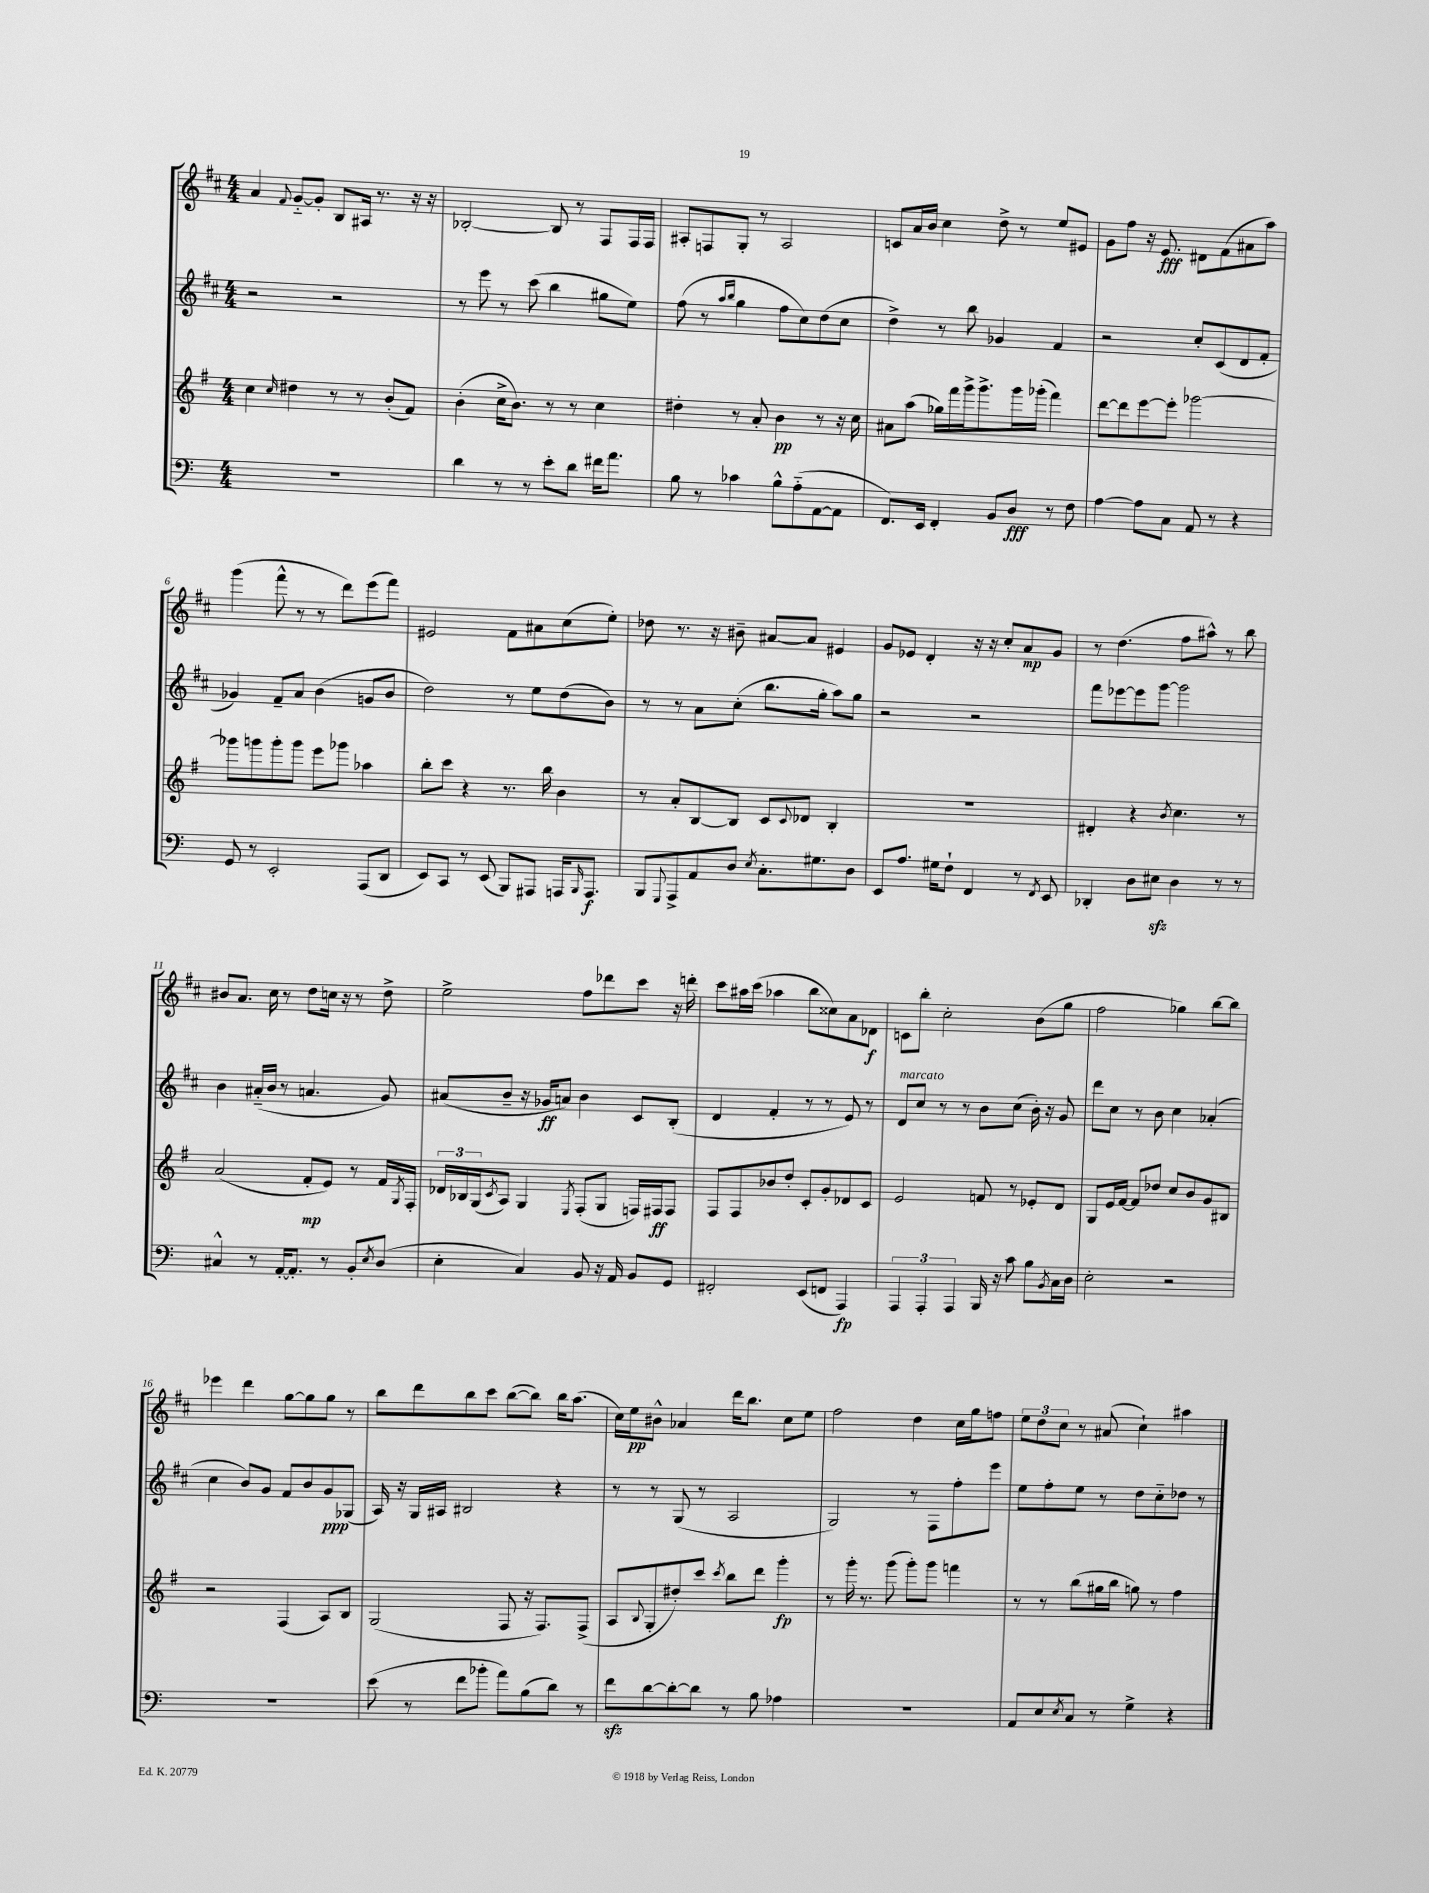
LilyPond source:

<<
\new StaffGroup <<
\new Staff = "s0" {
    \clef treble \key d \major \numericTimeSignature \time 4/4
    a'4 \appoggiatura { fis'8 } g'8~-_ g'8-. b8 ais16 r8. r16 r16 |
    bes2~-. bes8 r8 fis8 fis16 fis16 |
    ais8-. f8 g8-. r8 ais2 |
    c'8 a'16 b'16 cis''4 d''8-> r8 e''8 eis'8 |
    g'8 fis''8 r16 e'8.\fff dis'8 fis'8( ais'8 a''8) |
    g'''4( fis'''8-^ r8 r8 d'''8) e'''8( fis'''8) |
    eis'2 fis'8 ais'8 cis''8( e''8-.) |
    des''8 r8. r16 bis'8-- ais'8~ ais'8 eis'4 |
    g'8 ees'8 d'4-. r16 r16 cis''8-. a'8\mp g'8 |
    r8 d''4.( fis''8 ais''8-^) r8 b''8 |
    bis'8 a'8. cis''16 r8 d''8 c''16 r16 r8 d''8-> |
    e''2-> fis''8 des'''8 cis'''8 r16 d'''16-. |
    cis'''8 ais''16 cis'''16( aes''4 b''8 cisis''8) a'8 des'8\f |
    c'8 b''8-. cis''2-. b'8( g''8 |
    fis''2 ges''4) b''8~ b''8 |
    ees'''4 d'''4 g''8~ g''8 g''8 r8 |
    b''8 d'''8 b''8 cis'''8 b''8~( b''8) b''16 a''8.( |
    cis''16) e''16\pp bis'8-^ aes'4 d'''16 b''8. cis''8 e''8 |
    fis''2 d''4 cis''16 g''16 f''8 |
    \tuplet 3/2 { e''8 d''8 cis''8 } r8 ais'8( cis''4-!) ais''4 \bar "|." |
}
\new Staff = "s1" {
    \clef treble \key d \major \numericTimeSignature \time 4/4
    r2 r2 |
    r8 e'''8 r8 cis'''8( b''4 gis''8 e''8) |
    fis''8( r8 \grace { a''16 b''16 } g''4 fis''8 cis''8) d''8( cis''8 |
    d''4->) r8 b''8 ges'4 fis'4 |
    r2 cis''8-. cis'8( d'8 fis'8-. |
    ges'4) fis'8-- a'8 b'4( g'8 b'8 |
    d''2) r8 e''8 d''8( b'8) |
    r8 r8 a'8 cis''8-.( b''8. g''16-. a''8) g''8 |
    r2 r2 |
    fis'''8 ees'''8~ ees'''8 g'''8~ g'''2 |
    b'4 ais'16-_( b'16 r8 a'4. g'8) |
    ais'8( b'8-- r16 ges'16\ff a'8) b'4 cis'8 b8-.( |
    d'4 fis'4-. r8 r8 e'8) r8 |
    d'8^\markup { \italic "marcato" } cis''8 r8 r8 b'8 cis''8( b'16-.) r16 g'8 |
    d'''8 cis''8 r8 b'8 cis''4 aes'4-.( |
    cis''4 b'8) g'8 fis'8 b'8 g'8\ppp ges8( |
    a16) r16 g16 ais16 bis2 r4 |
    r8 r8 g8( r8 a2 |
    g2) r8 fis8 fis''8-. e'''8 |
    e''8 fis''8-. e''8 r8 d''8 cis''8-_ des''8 r8 \bar "|." |
}
\new Staff = "s2" {
    \clef treble \key g \major \numericTimeSignature \time 4/4
    c''4 \grace { c''16 } dis''4 r8 r8 b'8-.( fis'8) |
    b'4-.( c''16-> b'8.) r8 r8 c''4 |
    dis''4-. r8 a'8-. b'4\pp r8 r16 c''16 |
    ais'8 a''8( ges''16) fis'''16 g'''16-> g'''8.-> g'''16 ges'''16-.( fis'''4) |
    d'''8~ d'''8 e'''8~ e'''8-. ges'''2~ |
    ges'''8 g'''8 g'''8-. g'''8 e'''8 ges'''8 aes''4 |
    b''8-. c'''8 r4 r8. b''16 b'4 |
    r8 a'8-. b8~ b8 c'8 \appoggiatura { c'8 } des'8 b4-. |
    R1 |
    dis'4-. r4 \acciaccatura { b'8 } c''4. r8 |
    a'2( fis'8-.\mp e'8) r8 fis'16 \acciaccatura { g8 } fis16-. |
    \tuplet 3/2 { des'16 bes16 g16( } \acciaccatura { c'8 } a8) g4 \acciaccatura { e8 } fis8-.( g8 f16) fis16\ff fis8 |
    fis8 fis8 bes'8 d''8-. c'8-. g'8-. des'8 c'8 |
    e'2 f'8 r8 ees'8-. d'8 |
    g8 e'16 fis'16~ fis'8 des''8 c''8 b'8 g'8 bis8 |
    r2 fis4( a8) b8 |
    g2( fis8 r16 fis8.) fis8->( |
    a8 \appoggiatura { b8 } g8-. dis''8-.) c'''8 \acciaccatura { c'''8 } b''8 d'''8 g'''4-.\fp |
    r8 g'''16-. r8. g'''8( g'''8-.) g'''8 f'''4 |
    r8 r8 b''8( gis''16 b''16 g''8) r8 fis''4 \bar "|." |
}
\new Staff = "s3" {
    \clef bass \key c \major \numericTimeSignature \time 4/4
    R1 |
    d'4 r8 r8 e'8-. d'8 fis'16 a'8. |
    b8 r8 ces'4 b8-^ a8-_( a,8~ a,8 |
    f,8.) e,16 f,4-. b,8 d8\fff r8 f8 |
    a4~ a8 c8 a,8 r8 r4 |
    g,8 r8 e,2-. a,,8( d,8 |
    e,8) c,8 r8 e,8( b,,8) ais,,8 a,,16 \grace { b,,16 } a,,8.\f |
    b,,8 \appoggiatura { g,,8 } a,,8-> a,8 d8 \acciaccatura { e8 } c8.-. gis8. d8 |
    e,8 a8. gis16 f8-! f,4 r8 \acciaccatura { f,8 } e,8 |
    des,4-. d8 eis8\sfz d4 r8 r8 |
    cis4-^ r8 a,16~-. a,8.-. r8 b,8-. \acciaccatura { e8 } d8( |
    e4-. c4) b,8 r16 a,16 b,8 g,8 |
    fis,2-. e,8( f,8 a,,4\fp) |
    \tuplet 3/2 { a,,4 a,,4-. a,,4 } b,,16 r16 c'8 b8 \acciaccatura { b,8 } c16 d16 |
    e2-. r2 |
    R1 |
    e'8( r8 f'8 bes'8-. a'8) b8( d'8) r8 |
    f'8\sfz d'8~ d'8~-. d'8 r8 b8 aes4 |
    R1 |
    a,8 e8 \acciaccatura { e8 } c8 r8 g4-> r4 \bar "|." |
}
>>
>>
